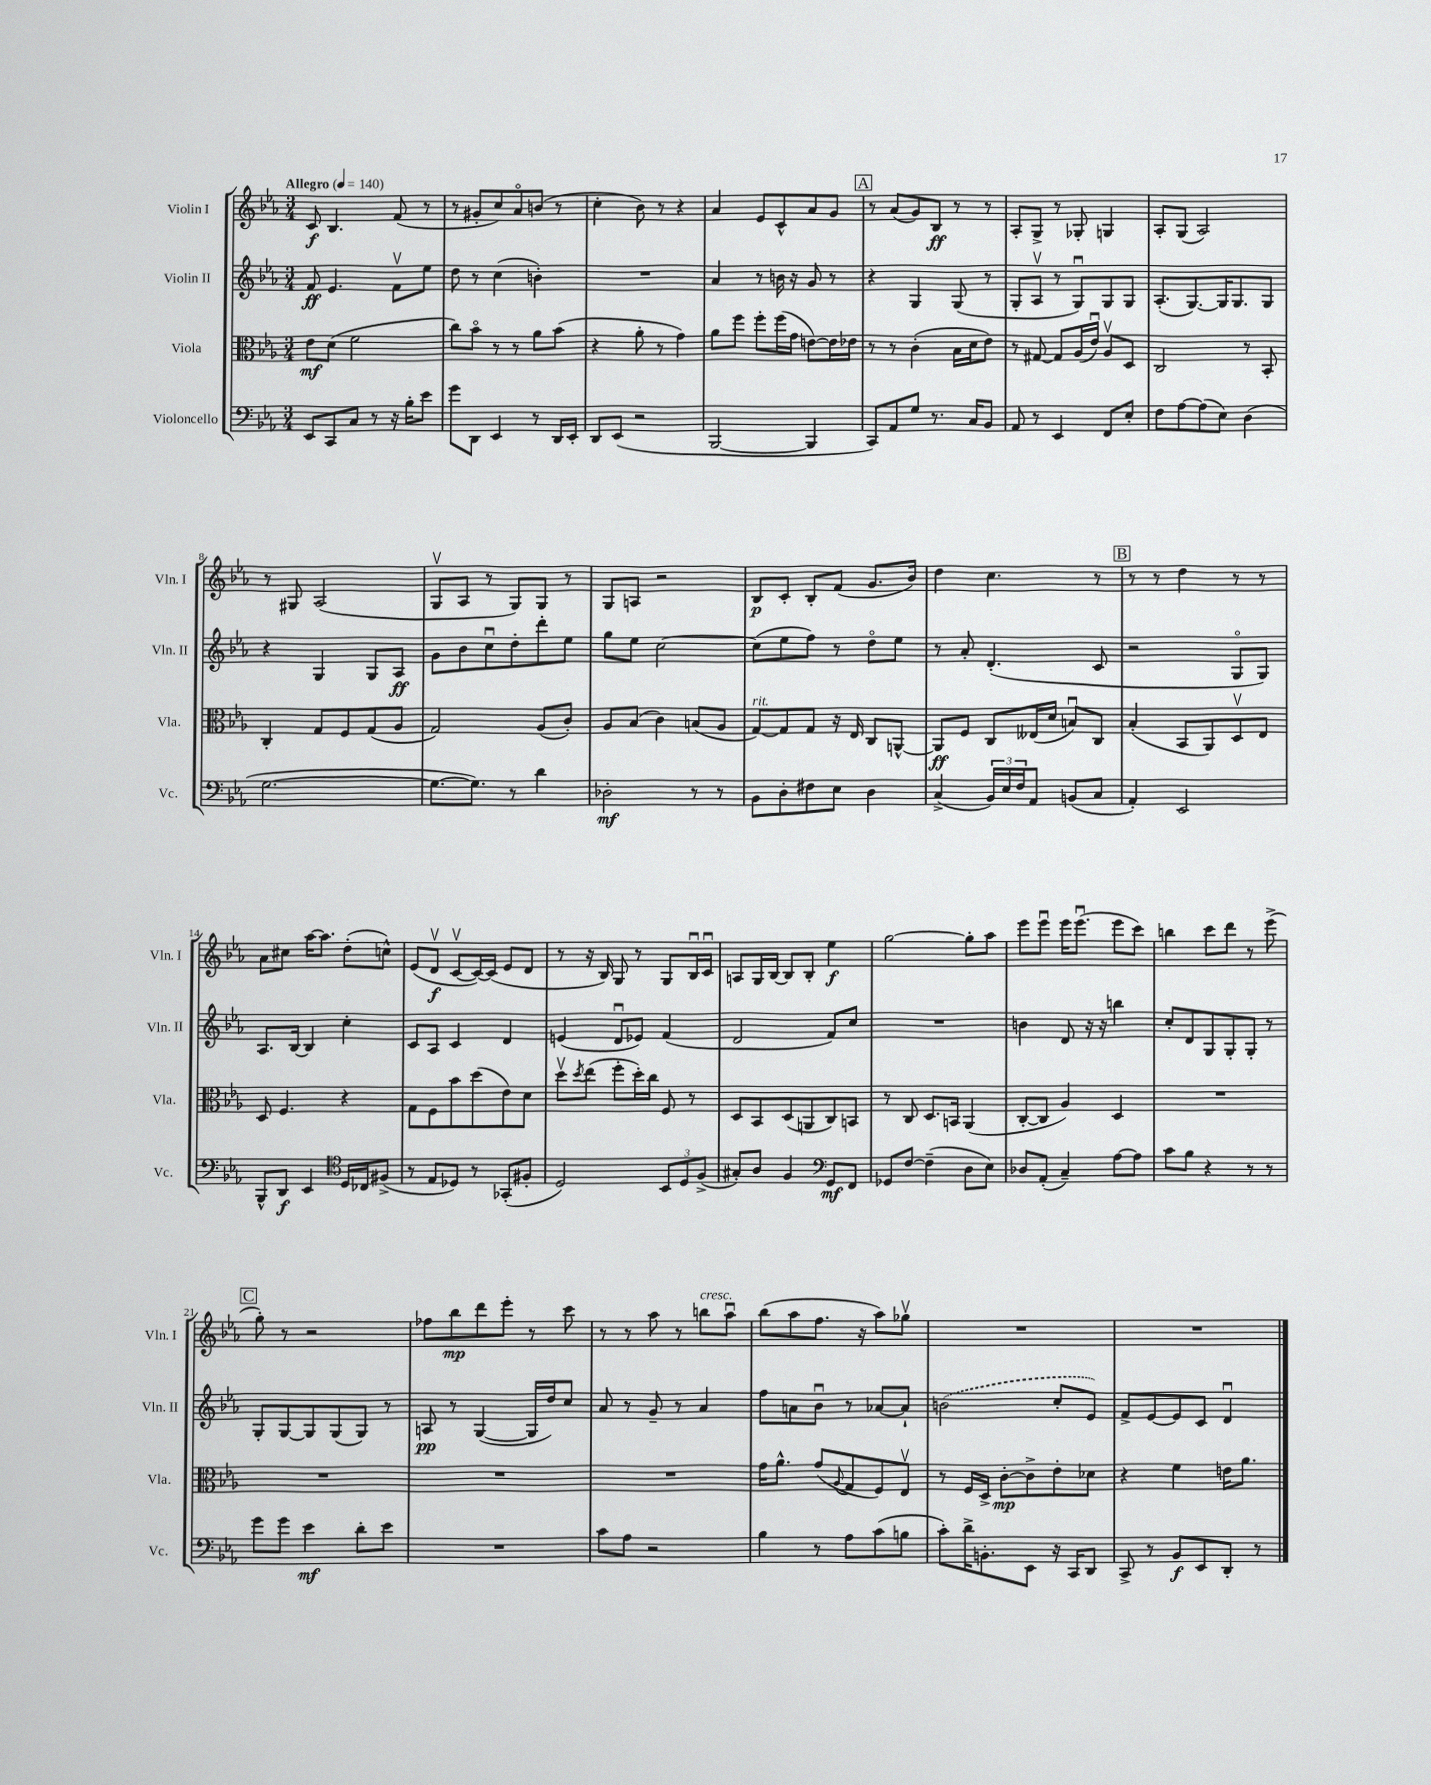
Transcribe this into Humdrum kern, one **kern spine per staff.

**kern	**kern	**kern	**kern
*staff4	*staff3	*staff2	*staff1
*clefF4	*clefC3	*clefG2	*clefG2
*k[b-e-a-]	*k[b-e-a-]	*k[b-e-a-]	*k[b-e-a-]
*M3/4	*M3/4	*M3/4	*M3/4
*MM140	*MM140	*MM140	*MM140
8EE-/L	8e-\L	8f/	8c/
8CC/	(8d\J	4.e-/	4.B-/
8C/J	2f\	.	.
8r	.	.	.
16r	.	8fv\L	(8f/
16B-'\LK	.	.	.
8e-\J	.	8ee-\J	8r
=	=	=	=
8g\L	8cc\L)	8dd\	8r
8DD\J	8b-o\J	8r	8g#'/L
4EE-/	8r	(4cc\	8cc/)
.	8r	.	8a-o/
8r	8a-\L	4b'\)	(8b/J
16DD/LL	(8b-\J	.	8r
16EE-'/JJ	.	.	.
=	=	=	=
8DD/L	4r	2.r	4cc'\
(8EE-/J	.	.	.
2r	8a-'\	.	8b-\)
.	8r	.	8r
.	4g\)	.	4r
=	=	=	=
[2BBB-/	8a-\L	4a-/	4a-/
.	8ff\J	.	.
.	8ff'\L	8r	8e-/L
.	(16ff\L	16b\	8c^^/
.	16g\JJ	16r	.
4BBB-/]	[8e\L)	8g/	8a-/
.	16e\]L	8r	8g/J
.	16e-\JJ	.	.
=	=	=	=
8CC/L)	8r	4r	8r
8AA-/	8r	.	(8a-/L
8G/J	(4c'\	4G/	8g/)
8.r	.	.	8B-/J
.	16B-\LL	(8G/	8r
16C/LK	16d\J	.	.
8BB-/J	8e-\J)	8r	8r
=	=	=	=
8AA-/	8r	8G'/L	8A-'/L
8r	[8G#/	8A-v/J	8G^/J
4EE-/	8G#/]L	8r	8r
.	(16A-/L	8Gu/L)	8G-'/
.	16e-u/JJ)	.	.
8FF/L	8A-v/L	8G/	4G/
8E-'/J	8D/J	8G/J	.
=	=	=	=
8F\L	2C/	(8.A-'/L	8A-'/L
[8A-\	.	.	(8G/J
.	.	[8.G/)	.
(8A-\]	.	.	2A-/)
8E-\J)	.	16G/]K	.
.	.	8.G/	.
(4D\	8r	.	.
.	8BB-'/	8G/J	.
=	=	=	=
[2.G\	4C'/	4r	8r
.	.	.	8G#/
.	8G/L	4G/	(2A-/
.	8F/	.	.
.	(8G/	8G/L	.
.	8A-/J	8A-/J	.
=	=	=	=
8.G\_L	2G/)	8g\L	8Gv/L
.	.	8b-\	8A-/J
8.G\]J)	.	.	.
.	.	8ccu\	8r
8r	.	8dd'\	8G/L)
4d\	(8A-/L	8ddd'\	8G/J
.	8c'/J)	8ee-\J	8r
=	=	=	=
2D-'\	8A-/L	8gg\L	8G/L
.	(8B-/J	8ee-\J	8A/J
.	4c\)	[2cc\	2r
8r	(8B/L	.	.
8r	8A-/J	.	.
=	=	=	=
8BB-\L	[8G/L)	(8cc\]L	8B-/L
8D'\	8G/]	8ee-\	8c'/J
8F#\	8G/J	8ff\J)	8B-'/L
8E-\J	16r	8r	(8f/J
.	16E-/	.	.
4D\	8C/L	8ddo\L	8.g/L
.	[8AA^^/J	8ee-\J	.
.	.	.	16b-/Jk)
=	=	=	=
(4C^/	8AA/]L	8r	4dd\
.	8F/J	8a-'/	.
24BB-/LL)	8C/L	(4.d'/	4.cc\
24E-/	.	.	.
24F/J	.	.	.
8AA-/J	(16E--/L	.	.
.	16d/JJ	.	.
(8BB/L	8Bu/L)	.	.
8C/J	8C/J	8c/	8r
=	=	=	=
4AA-'/)	(4B-'/	2r	8r
.	.	.	8r
2EE-/	8BB-/L	.	4dd\
.	8AA-/)	.	.
.	8Dv/	8Go/L	8r
.	8E-/J	8G/J)	8r
=	=	=	=
8BBB-^^/L	8D/	8.A-/L	8a-\L
8DD/J	4.F/	.	8cc#\J
.	.	[16B-/Jk	.
4EE-/	.	4B-/]	[16aa-\LK
.	.	.	8.aa-\]J
*clefC4	*	*	*
16D/LL	4r	4cc'\	(8dd'\L
16C-/J	.	.	.
(8F#^/J	.	.	8cc^^\J)
=	=	=	=
8r	8G\L	8c/L	(8e-/L
8E-/L	8F\	8A-/J	8dv/J
8D-/J)	8b-\	4c/	[8cv/L
8r	(8dd\	.	16c/_L)
.	.	.	(16c/]JJ
(8GG-'/L	8e-\)	4d/	8e-/L
8F#'/J	8d\J	.	8d/J
=	=	=	=
2D/)	8ddv\L	(4e/	8r
.	8qdd/	.	.
.	(8ee-\J	.	16r
.	.	.	16B-/)
.	8ff'\L	8du/L	8G/
.	16dd'\L)	8e-/J)	8r
.	16cc\JJ	.	.
12BB-/L	8F/	(4f/	8G/L
12D/	.	.	.
.	8r	.	16B-u/L
(12F^/J	.	.	.
.	.	.	16cu/JJ
=	=	=	=
8G#'/L)	8D/L	2d/	8A/L
8A-/J	8BB-/	.	16G/L
.	.	.	[16B-/JJ
4F/	(8D/	.	8B-/]L
.	8AA/	.	8B-'/J
*clefF4	*	*	*
8GG/L	8C/)	8f/L)	4ee-\
8FF/J	8BB/J	8cc/J	.
=	=	=	=
8GG-/L	8r	2.r	[2gg\
[8F/J	8C/	.	.
(4F~\]	8.D/L	.	.
.	16BB/Jk	.	.
8D\L	(4AA-/	.	8gg'\]L
8E-\J)	.	.	8aa-\J
=	=	=	=
8D-/L	[8C'/L	4b\	8eee-\L
(8AA-'/J	8C/]J	.	8eee-u\J
4C~/)	4A-/)	8d/	16eee-\LK
.	.	.	(8.eee-u\J
.	.	16r	.
.	.	16r	.
[8A-\L	4D/	4bb\	8eee-\L
8A-\]J	.	.	8ccc\J)
=	=	=	=
8c\L	2.r	8cc'/L	4bb\
8B-\J	.	8d/	.
4r	.	8G/	8ccc\L
.	.	8G'/	8ddd\J
8r	.	8G'/J	8r
8r	.	8r	(8eee-^\
=	=	=	=
8g\L	2.r	8G'/L	8gg'\)
8g\J	.	[8G/	8r
4e-\	.	8G/]	2r
.	.	(8G/	.
8d'\L	.	8G/J)	.
8e-\J	.	8r	.
=	=	=	=
2.r	2.r	8A/	8ff-\L
.	.	8r	8bb-\
.	.	([4G/	8ddd\
.	.	.	8eee-'\J
.	.	16G/]LL	8r
.	.	16dd/J)	.
.	.	8cc/J	8ccc\
=	=	=	=
8c\L	2.r	8a-/	8r
8A-\J	.	8r	8r
2r	.	8g~/	8aa-\
.	.	8r	8r
.	.	4a-/	8bb\L
.	.	.	8aa-u\J
=	=	=	=
4B-\	16g\LK	8ff\L	(8bb-\L
.	8.a-^^\J	.	.
.	.	8a\	8aa-\
8r	(8g/L	8b-u\J	8.ff\J
.	8qqA-/	.	.
8A-\L	8G/	8r	.
.	.	.	16r
(8c\	8F/)	[8a-/L	8aa-\L)
8B\J	8E-v/J	8a-`/]J	8gg-v\J
=	=	=	=
8c'\L)	8r	(2b\	2.r
16d^\K	16F/LL	.	.
8.BB'\	16D^/JJ	.	.
.	[8c'\L	.	.
8EE-\J	8c^\]	.	.
16r	8e-'\	8cc'/L	.
16CC/LK	.	.	.
8DD/J	8d-\J	8e-/J)	.
=	=	=	=
8CC^/	4r	8f^/L	2.r
8r	.	[8e-/	.
8BB-/L	4f\	8e-/]	.
8EE-/	.	8c/J	.
8DD'/J	16e\LK	4du/	.
.	8.a-\J	.	.
8r	.	.	.
==	==	==	==
*-	*-	*-	*-
